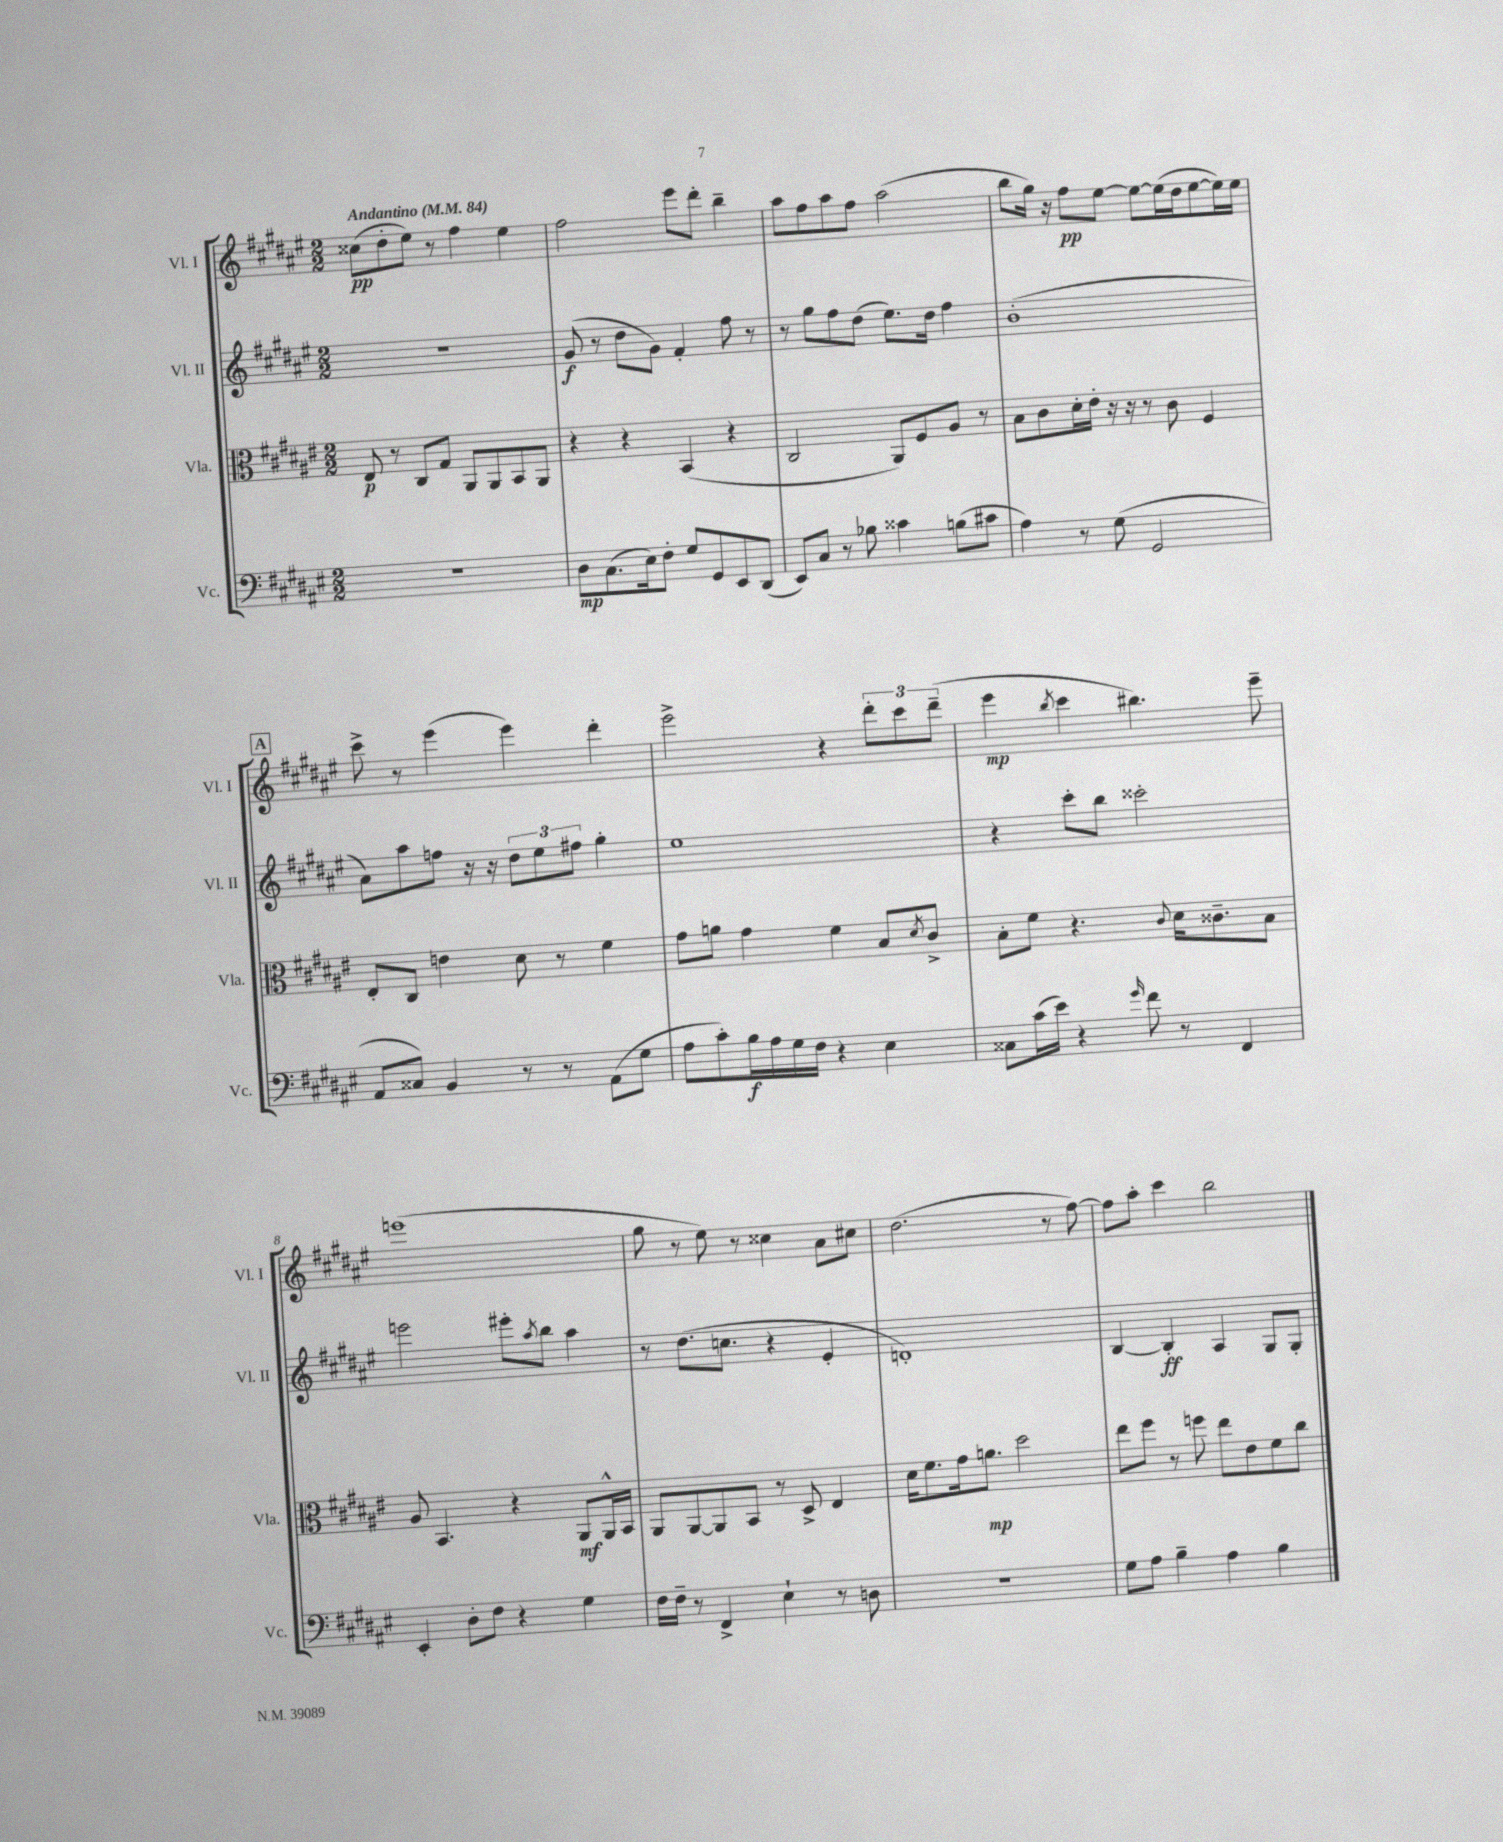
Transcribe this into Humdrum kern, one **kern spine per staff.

**kern	**kern	**kern	**kern
*staff4	*staff3	*staff2	*staff1
*clefF4	*clefC3	*clefG2	*clefG2
*k[f#c#g#d#a#e#]	*k[f#c#g#d#a#e#]	*k[f#c#g#d#a#e#]	*k[f#c#g#d#a#e#]
*M2/2	*M2/2	*M2/2	*M2/2
*MM84	*MM84	*MM84	*MM84
1r	8E#	1r	(8cc##
.	8r	.	8dd#'
.	8C#	.	8ee#)
.	8G#	.	8r
.	8AA#	.	4ff#
.	8AA#	.	.
.	8BB	.	4ee#
.	8AA#	.	.
=	=	=	=
8D#	4r	(8g#	2ff#
(8.C#	.	8r	.
.	4r	8dd#	.
16E#)	.	.	.
8F#'	.	8g#)	.
8G#	(4BB	4f#'	8eee#
8GG#	.	.	8ddd#'
8EE#	4r	8ff#	4bb~
(8DD#	.	8r	.
=	=	=	=
8EE#)	2C#	8r	8aa#
8C#	.	8gg#	8ff#
8r	.	8ff#	8aa#
8B-	.	(8dd#	8ff#
4c##	8AA#)	8.ee#)	(2aa#
.	8F#	.	.
.	.	16dd#	.
(8B	8A#	4ff#	.
8c#	8r	.	.
=	=	=	=
4A#)	8B	(1b'	8bb
.	8c#	.	16gg#)
.	.	.	16r
8r	16d#'	.	8ff#
.	16e#'	.	.
(8G#	16r	.	[8ee#
.	16r	.	.
2GG#	8r	.	8ee#_
.	8c#	.	(16ee#]
.	.	.	16dd#
.	4F#	.	[8ee#
.	.	.	16ee#])
.	.	.	16ee#
=	=	=	=
8AA#	8E#'	8a#)	8ccc#^
8C##)	8C#	8aa#	8r
4BB	4e	8ff	(4eee#
.	.	16r	.
.	.	16r	.
8r	8d#	12dd#	4eee#)
.	.	12ee#	.
8r	8r	.	.
.	.	12ff#	.
(8AA#	4f#	4gg#'	4ddd#'
8G#	.	.	.
=	=	=	=
8A#	8g#	1ee#	2eee#^
8c#')	8a	.	.
16B	4g#	.	.
16A#	.	.	.
16G#	.	.	.
16F#	.	.	.
4r	4f#	.	4r
4E#	8B	.	12ddd#'
.	.	.	12ccc#
.	8qd#	.	.
.	8c#^	.	.
.	.	.	(12ddd#~
=	=	=	=
8C##	8B'	4r	4eee#
(16c#	8f#	.	.
16e#)	.	.	.
.	.	.	8qbb
4r	4.r	8ccc#'	4ccc#
.	.	8bb	.
16qqg#	.	.	.
8f#	.	2ccc##'	4.bb#)
.	8qqc#	.	.
8r	16d#	.	.
.	8.c##~	.	.
4FF#	.	.	.
.	8B	.	8eee#~
=	=	=	=
4EE#'	8A#	2eee	(1eee
.	4.BB	.	.
8D#'	.	.	.
8F#	.	.	.
4r	4r	8eee#'	.
.	.	8qaa#	.
.	.	8bb	.
4G#	8AA#	4aa#	.
.	16AA#^^	.	.
.	16BB	.	.
=	=	=	=
16F#	8AA#	8r	8gg#
16F#~	.	.	.
8r	[8AA#	(8.dd#	8r
4FF#^	8AA#]	.	8ee#)
.	.	8.cc	.
.	8BB	.	8r
4E#`	8r	4r	4cc##
.	8D#^	.	.
8r	4E#	4e#'	8a#
8D	.	.	8cc#
=	=	=	=
1r	16d#	1d')	(2.dd#
.	8.f#	.	.
.	16g#	.	.
.	8.a	.	.
.	2dd#	.	.
.	.	.	8r
.	.	.	[8ff#)
=	=	=	=
8G#	8ee#	[4B	8ff#]
8A#	8ff#	.	8aa#'
4B~	8r	4B']	4ccc#
.	8ff	.	.
4A#	8ee#	4A#	2bb
.	8e#	.	.
4B	8f#	8G#	.
.	8cc#	8G#'	.
==	==	==	==
*-	*-	*-	*-
